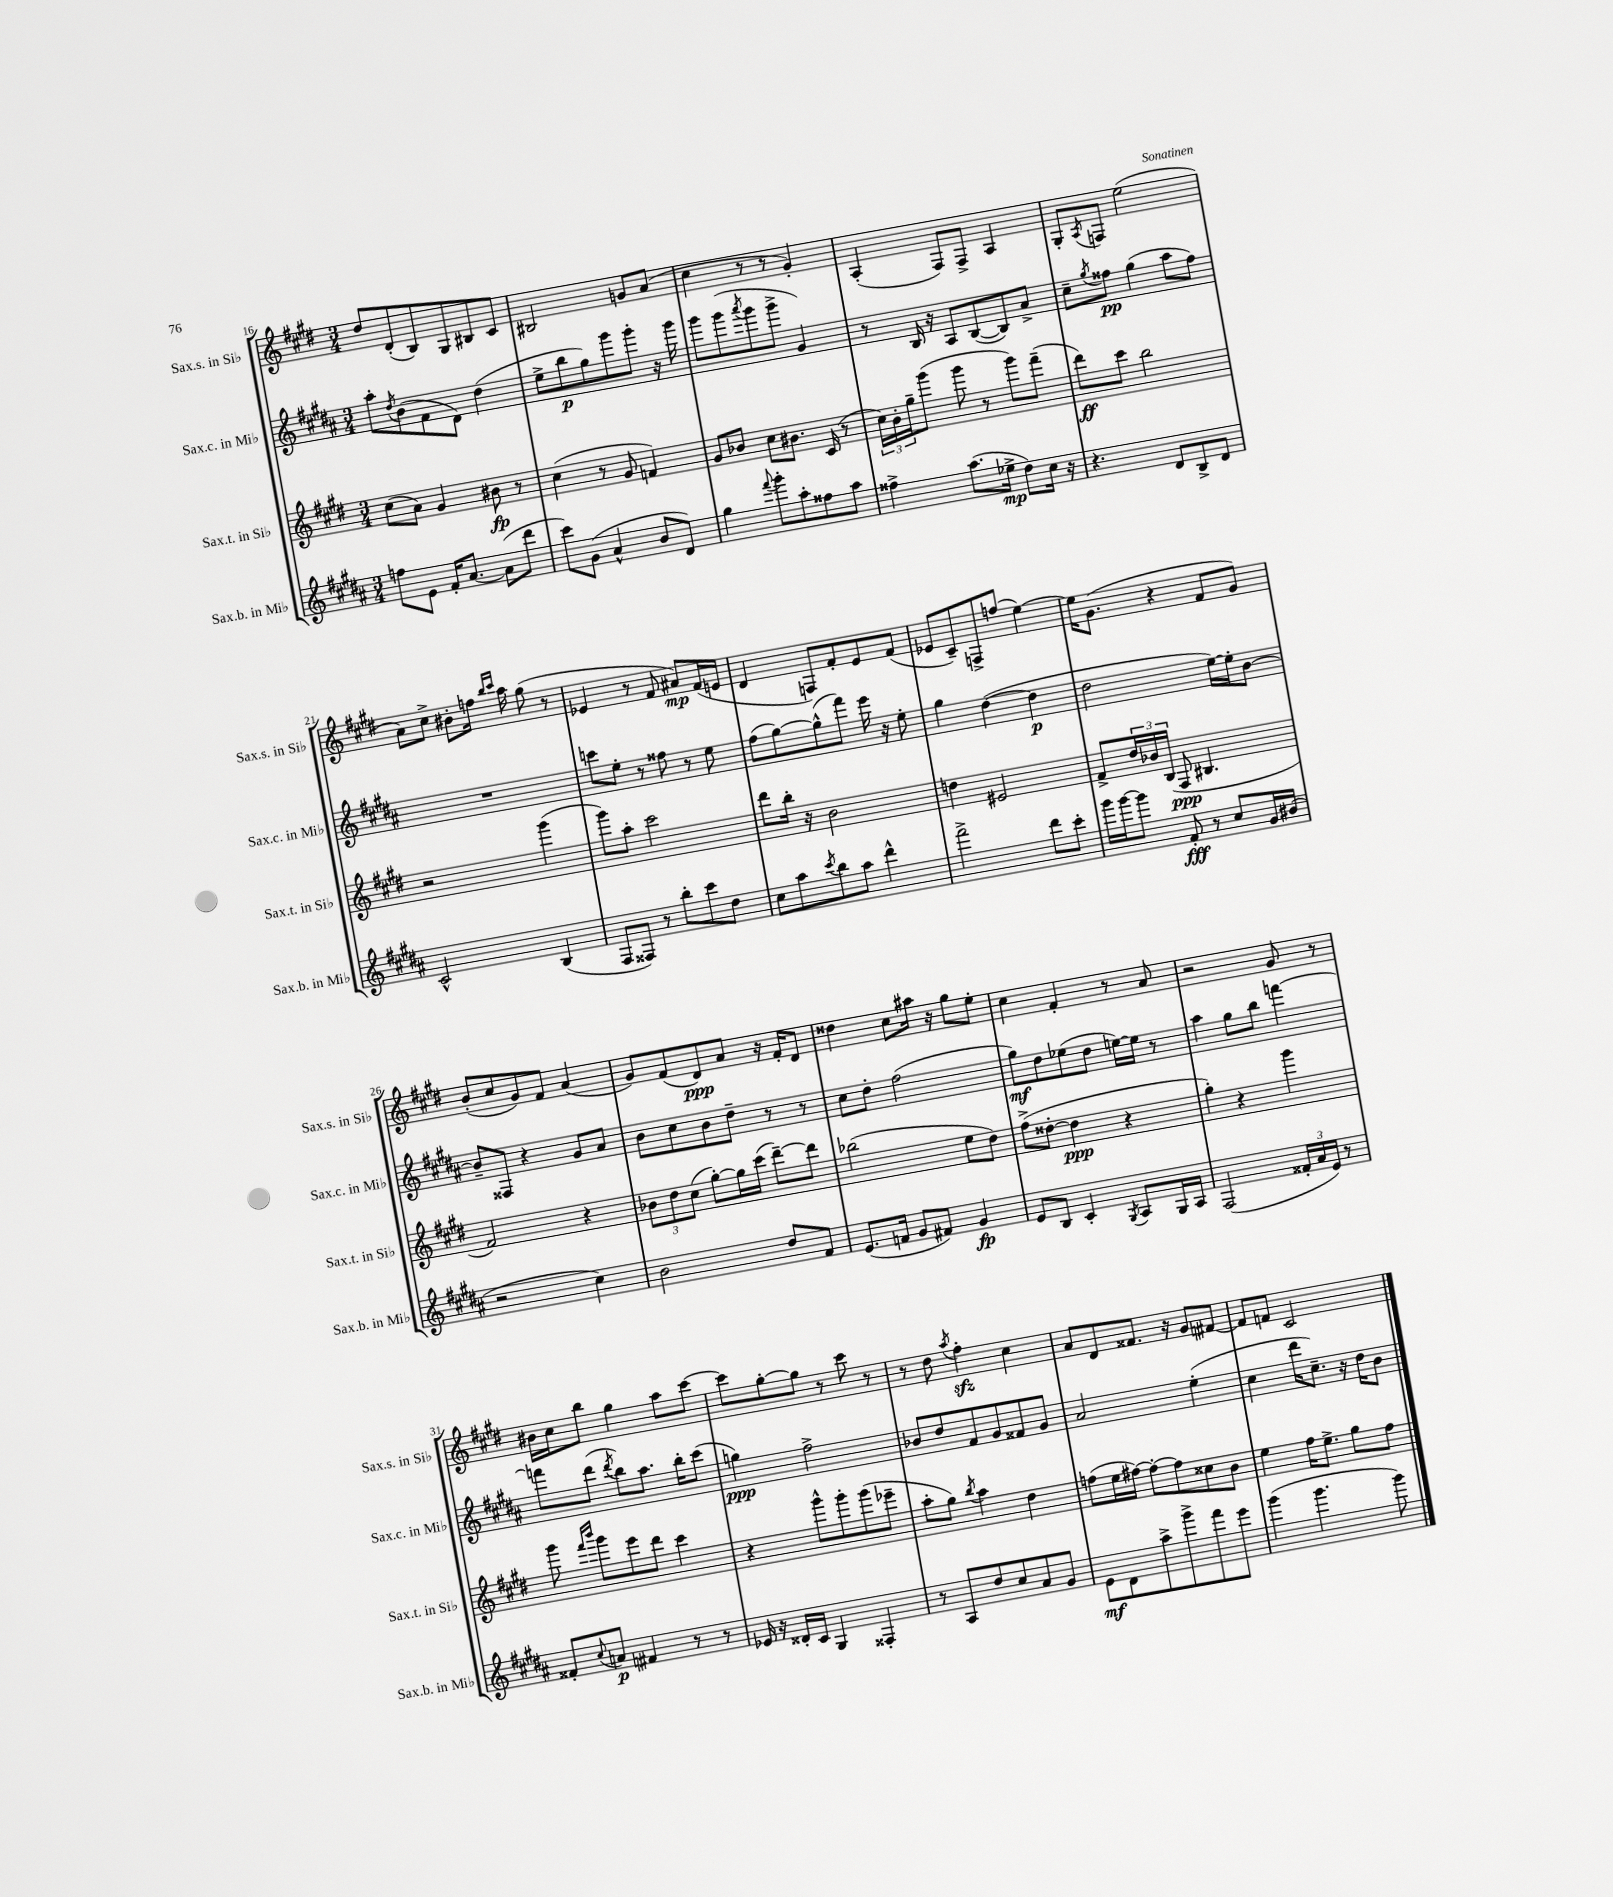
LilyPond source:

<<
\new StaffGroup <<
\new Staff = "s0" \with { instrumentName = "Sax.s. in Sib" shortInstrumentName = "Sax.s. in Sib" } {
    \clef treble \key e \major \numericTimeSignature \time 3/4
    dis''8 dis'8-.( b8) gis8 bis8 cis'8 |
    bis2 g'8 a'8( |
    cis''4 r8 r8 gis'4-.) |
    a4-.( fis8) fis8-> a4 |
    gis8-. \acciaccatura { a8 } f8 e''2( |
    a'8) cis''8-> bis'8-. f''16 \grace { b''16 cis'''16 } a''16 gis''8( r8 |
    ees'4 r8 fis'8 ais'8\mp) fis'16( e'16 |
    dis'4 f8) fis'8-. e'8 fis'8( |
    ees'8 cis'8--) f8-> f''8( e''4~) |
    e''16 gis'8.( r4 fis'8 gis'8) |
    b'8-.( cis''8 gis'8) fis'8 a'4( |
    gis'8) fis'8( dis'8\ppp) a'8 r16 fis'16-. dis'8 |
    disis''4 cis''8 ais''16 r16 gis''8 e''8-. |
    cis''4 fis'4-. r8 a'8 |
    r2 gis'8 r8 |
    bis'16 cis''16 b''8 gis''4 a''8 cis'''8~ |
    cis'''8 gis''8~-. gis''8 r8 cis'''8 r8 |
    r8 dis''8 \acciaccatura { a''8 } fis''4-.\sfz cis''4 |
    a'8 dis'8 fisis'8. r16 gis'8 fis'8~ |
    fis'8 f'8 cis'2 \bar "|." |
}
\new Staff = "s1" \with { instrumentName = "Sax.c. in Mib" shortInstrumentName = "Sax.c. in Mib" } {
    \clef treble \key b \major \numericTimeSignature \time 3/4
    ais''8-. \acciaccatura { dis''8 } b'8( fis'8 dis'8) dis''4( |
    e''8-> b''8\p gis''8) gis'''8 gis'''8-. r16 gis'''16 |
    gis'''8 gis'''8( \acciaccatura { ais'''8 } gis'''8 gis'''8-> gis'4) |
    r8 b16 r16 ais8 b8~( b8) ais'8-> |
    cis''8-- \acciaccatura { gis''8 } fisis''8\pp gis''4( ais''8 fisis''8) |
    R2. |
    c'''8 e''8-. r8 fisis''8 r8 e''8 |
    fis''8( gis''8~) gis''8-^( fis'''8) e'''16 r16 e''8-. |
    gis''4 dis''4~( dis''4\p |
    dis''2 e''16~) e''16-. b'8~ |
    b'8-- fisis8 r4 gis'8 ais'8 |
    b'8 cis''8 b'8 dis''8-- r8 r8 |
    cis''8 dis''8-. fis''2( |
    gis''8\mf) dis''8 ees''8( dis''8 e''16~) e''16 r8 |
    ais''4 gis''8 b''8 f'''4~ |
    f'''8 dis'''8( \acciaccatura { dis'''8 } b''8) ais''8. b''16-. cis'''8( |
    g''4\ppp) fis''2-> |
    bes'8 dis''8 fis'8 gis'8 fisis'8 gis'8 |
    ais'2 e''4-.( |
    cis''4 dis'''16 cis''8.--) r16 dis''16 b'8 \bar "|." |
}
\new Staff = "s2" \with { instrumentName = "Sax.t. in Sib" shortInstrumentName = "Sax.t. in Sib" } {
    \clef treble \key e \major \numericTimeSignature \time 3/4
    cis''8( a'8) gis'4 bis'8\fp r8 |
    cis''4( r8 gis'8 f'4) |
    gis'8 bes'8 cis''8 bis'8. cis'16( r8 |
    \tuplet 3/2 { cis''16) b'16-. gis''16-- } gis'''8( gis'''8 r8 gis'''8) fis'''8--( |
    dis'''8\ff) cis'''8 b''2 |
    r2 gis'''4( |
    gis'''8) a''8-. cis'''2 |
    dis'''8 b''16-. r16 b'2 |
    d''4 eis'2 |
    fis'8-> \tuplet 3/2 { dis''16 bes'16 b16( } fis8\ppp bis4. |
    fis'2) r4 |
    \tuplet 3/2 { bes'8 dis''8 cis''8( } gis''8~-.) gis''16 cis'''16( dis'''8~--) dis'''8 |
    bes''2( e''8 dis''8) |
    fis''8->( disis''8~-. disis''4\ppp r4 |
    gis''4-.) r4 gis'''4 |
    gis'''8 \grace { fis'''16 b'''16 } gis'''8 e'''8 dis'''8 cis'''4 |
    r4 gis'''8-^ gis'''8-. gis'''8( ees'''8-- |
    a''8-. gis''8) \acciaccatura { b''8 } a''4 dis''4 |
    f''8( e''16 fis''16~) fis''8~-. fis''8 cisis''8 b'8 |
    e''4 fis''16 e''8.-> gis''8 fis''8 \bar "|." |
}
\new Staff = "s3" \with { instrumentName = "Sax.b. in Mib" shortInstrumentName = "Sax.b. in Mib" } {
    \clef treble \key b \major \numericTimeSignature \time 3/4
    f''8 e'8 fis'16-. ais'8.~ ais'8( dis'''8 |
    cis'''8) gis'8( ais'4-^ b'8 dis'8) |
    gis''4 \appoggiatura { fis'''8 } gis'''8-. ais''8-. fisis''8 ais''8 |
    fisis''4-> ais''8.( ees''16->\mp dis''8) cis''16 r16 |
    r4. dis'8 b8-> dis'8 |
    cis'2-^ b4( |
    fis8 fisis8) r8 b''8-. cis'''8 dis''8 |
    cis''8 ais''8 \acciaccatura { cis'''8 } b''8 ais''8 dis'''4-^ |
    fis'''2-> dis'''8 cis'''8-. |
    gis'''16 gis'''16~ gis'''8 fis'8-.\fff r8 cis''8 gis'16 bis'16( |
    r2 cis''4) |
    b'2 dis''8 fis'8 |
    e'8.( f'16 gis'8 fis'8) gis'4\fp |
    e'8 b8 cis'4-. \acciaccatura { gis8 } ais8 gis16 ais16 |
    fis2( \tuplet 3/2 { fisis'16-. ais'16 e'16) } r8 |
    fisis'8-. \appoggiatura { cis''8 } a'8\p fis'4 r8 r8 |
    ees'16 r16 disis'16-. cis'16 gis4 fisis4-. |
    r8 ais8 dis''8 cis''8 ais'8 gis'8 |
    e'8\mf dis'8 ais''8-> gis'''8-> fis'''8 e'''8 |
    gis'''4( gis'''4. gis'''8) \bar "|." |
}
>>
>>
\layout { \context { \Score currentBarNumber = #16 } }
